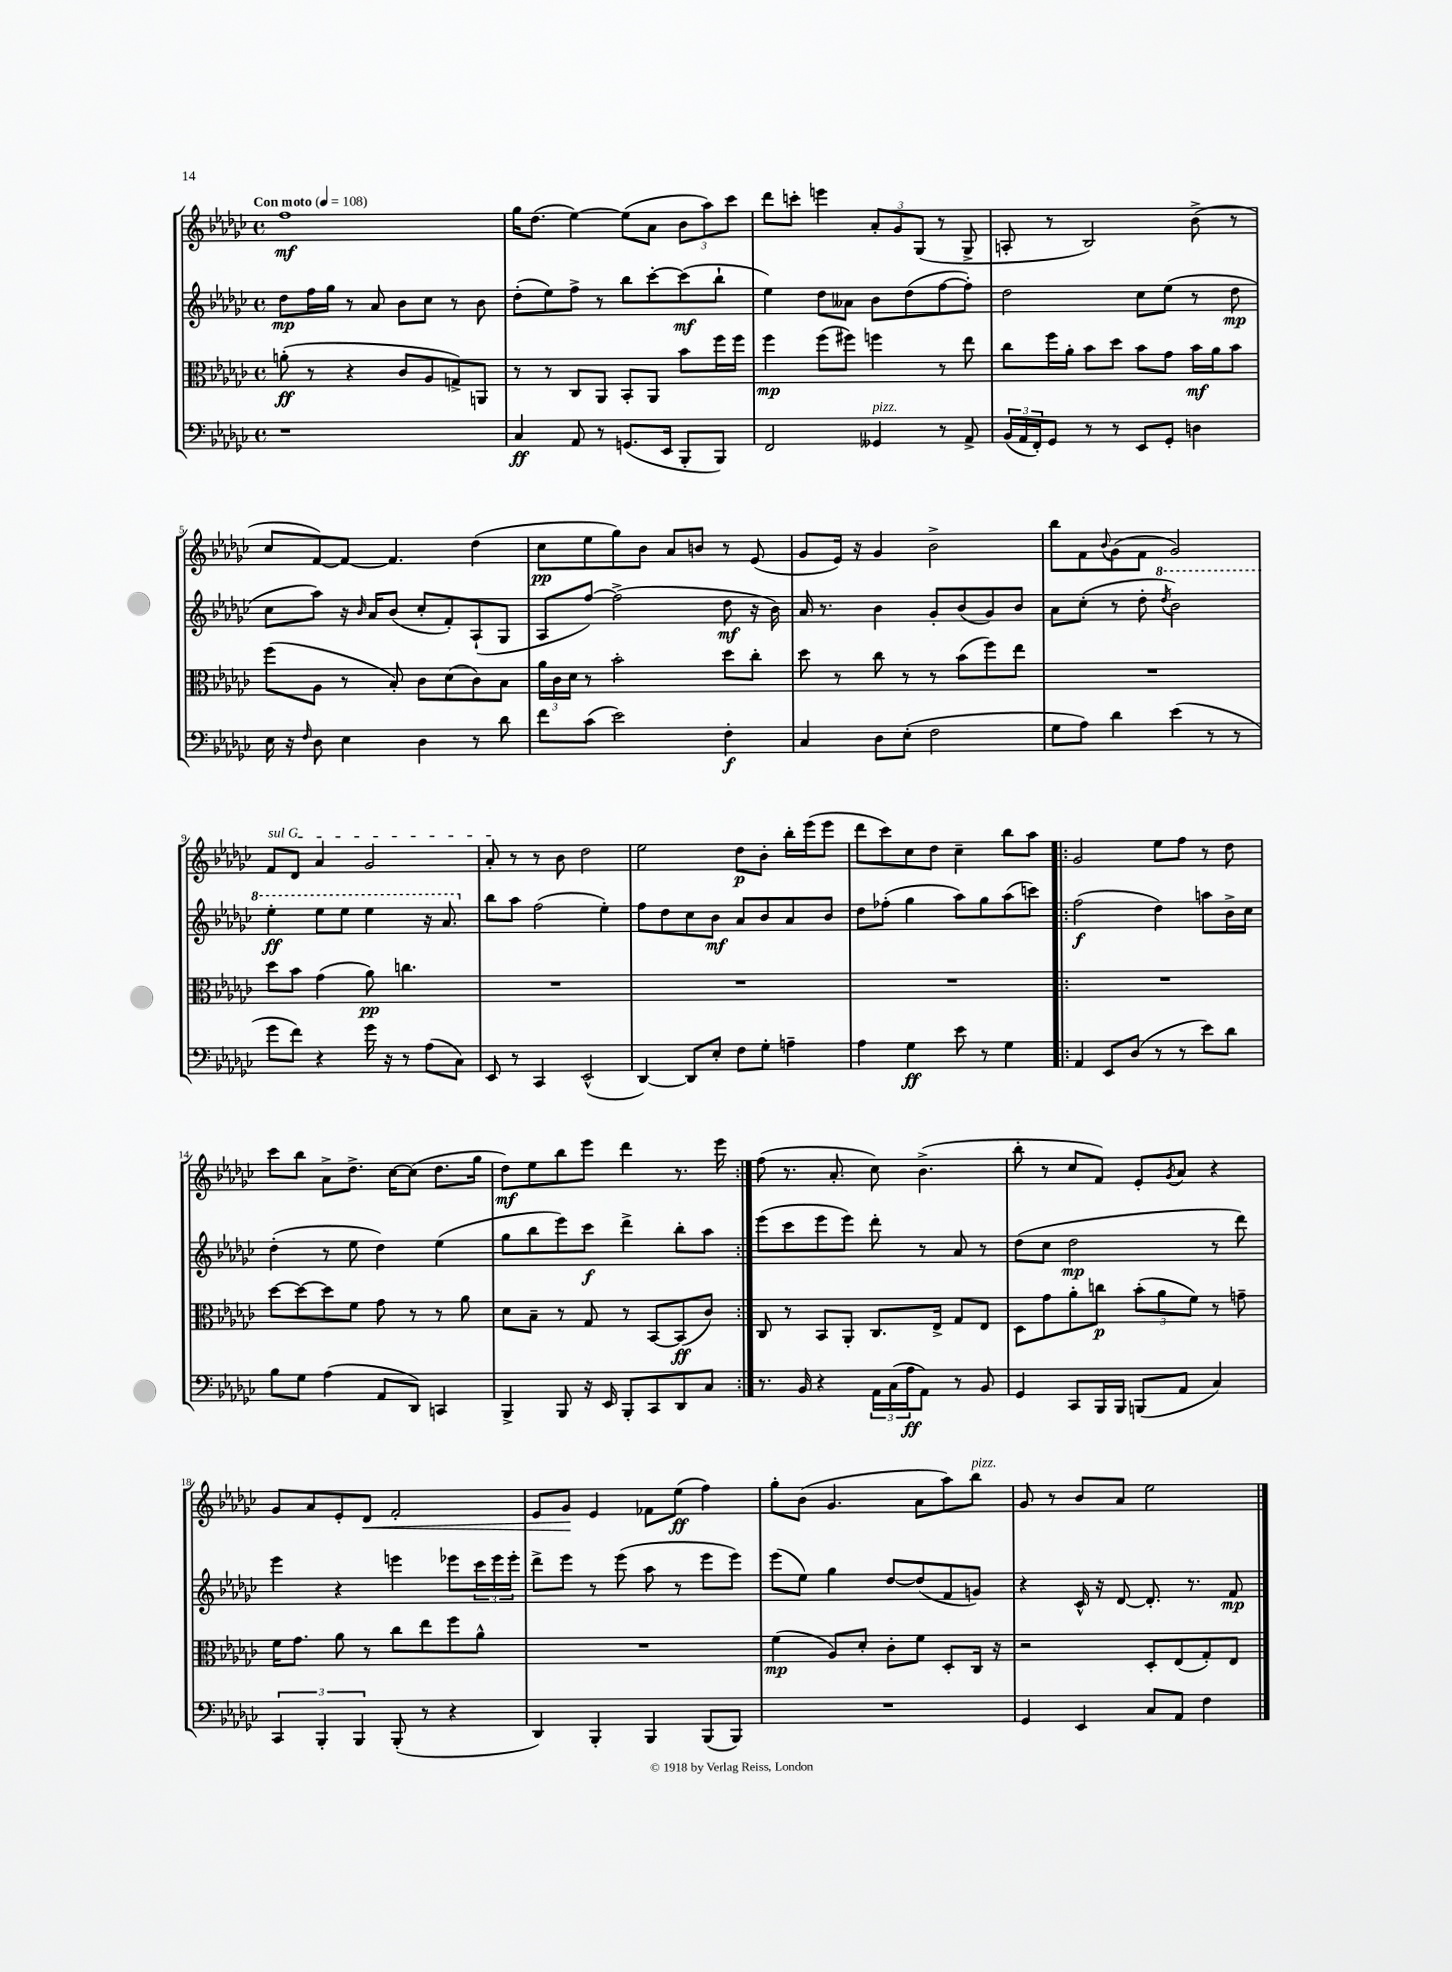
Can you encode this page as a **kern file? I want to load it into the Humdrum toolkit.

**kern	**kern	**kern	**kern
*staff4	*staff3	*staff2	*staff1
*clefF4	*clefC3	*clefG2	*clefG2
*k[b-e-a-d-g-c-]	*k[b-e-a-d-g-c-]	*k[b-e-a-d-g-c-]	*k[b-e-a-d-g-c-]
*M4/4	*M4/4	*M4/4	*M4/4
*met(c)	*met(c)	*met(c)	*met(c)
*MM108	*MM108	*MM108	*MM108
1r	(8a'	8dd-	1ff
.	8r	16ff	.
.	.	16gg-	.
.	4r	8r	.
.	.	8a-	.
.	8c-	8b-	.
.	8A-	8cc-	.
.	8G^)	8r	.
.	8AA	8b-	.
=	=	=	=
4C-	8r	(8dd-'	16gg-
.	.	.	(8.dd-
.	8r	8ee-)	.
8AA-	8C-	8ff^	[4ee-)
8r	8AA-	8r	.
(8.GG	8BB-'	8bb-	(8ee-]
.	8AA-	[8ccc-'	8a-
16EE-	.	.	.
8BBB-'	8b-	(8ccc-]	12b-
.	.	.	12aa-)
8BBB-)	16ff	8bb-`	.
.	.	.	12ccc-
.	16ff	.	.
=	=	=	=
2FF	4ff	4ee-)	8ddd-
.	.	.	8ccc'
.	(8ff	8dd-	4eee
.	8ff#)	8a--	.
4GG--	4ff	8b-	12a-'
.	.	.	12g-
.	.	(8dd-	.
.	.	.	(12G-
8r	8r	[8ff	8r
8AA-^	8ee-	8ff'])	8G-^
=	=	=	=
(24BB-	8cc-	2dd-	8A'
24AA-	.	.	.
24FF')	.	.	.
8GG-	16ff	.	8r
.	16a-'	.	.
8r	8b-	.	2B-)
8r	8dd-	.	.
8EE-	8b-	8cc-	.
8GG-'	8g-	(8ee-	.
4D	16b-	8r	(8b-^
.	16a-	.	.
.	8b-	8dd-	8r
=	=	=	=
16E-	(8ff	8cc-	8cc-
16r	.	.	.
16qqF	.	.	.
8D-	8A-	8aa-)	[8f)
4E-	8r	16r	8f_
.	.	16qqb-	.
.	.	16a-	.
.	8B-')	(8b-	4.f]
4D-	8c-	8cc-'	.
.	(8d-	8f')	.
8r	8c-)	(8A-`	(4dd-
8d-	8B-	8G-	.
=	=	=	=
8f	24a-	8A-	8cc-
.	24c-	.	.
.	24d-	.	.
(8c-	8r	[8ff)	8ee-
2e-)	2b-'	(2ff^]	8gg-)
.	.	.	8b-
.	.	.	8a-
.	.	.	8b
4F'	8dd-	8dd-	8r
.	8cc-'	16r	(8e-
.	.	16b-)	.
=	=	=	=
4C-	8dd-	16a-	8g-
.	.	8.r	.
.	8r	.	16e-)
.	.	.	16r
8D-	8cc-	4b-	4g-
(8E-'	8r	.	.
2F	8r	8g-'	2b-^
.	(8b-	(8b-	.
.	8ff)	8g-)	.
.	8ee-	8b-	.
=	=	=	=
8G-	1r	8a-	8bb-
8A-)	.	(8cc-'	8f
.	.	.	8qqb-
4d-	.	8r	(8g-
.	.	8dd-'	8f
.	.	8qddd-	.
(4e-	.	2bb-)	2g-)
8r	.	.	.
8r	.	.	.
=	=	=	=
8g-	8dd-	4eee-'	8f
8f)	8b-	.	8d-
4r	(4g-	8eee-	4a-
.	.	8eee-	.
16g-	8a-)	4eee-	2g-
16r	.	.	.
8r	4.cc	.	.
(8A-	.	16r	.
.	.	8.aa-	.
8C-)	.	.	.
=	=	=	=
8EE-	1r	8bb-	8a-'
8r	.	8aa-	8r
4CC-	.	(2ff	8r
.	.	.	8b-
(2EE-^^	.	.	2dd-
.	.	4ee-')	.
=	=	=	=
[4DD-)	1r	8ff	2ee-
.	.	8dd-	.
8DD-]	.	8cc-	.
8E-'	.	8b-	.
8F	.	8a-	8dd-
8G-'	.	8b-	8b-'
4A~	.	8a-	16bb-'
.	.	.	(16eee-
.	.	8b-	8eee-
=	=	=	=
4A-	1r	8dd-	8ddd-
.	.	(8ff-'	8ccc-)
4G-	.	4gg-	8cc-
.	.	.	8dd-
8e-	.	8aa-)	4cc-~
8r	.	8gg-	.
4G-	.	(8aa-	8bb-
.	.	8ccc)	8aa-
=!|:	=!|:	=!|:	=!|:
4AA-	1r	(2ff	2g-
8EE-	.	.	.
(8D-	.	.	.
8r	.	4dd-)	8ee-
8r	.	.	8ff
8e-)	.	8aa	8r
8d-	.	16b-^	8dd-
.	.	16cc-	.
=	=	=	=
8B-	[8dd-	(4dd-'	8ccc-
8G-	8dd-_	.	8bb-
(4A-	8dd-]	8r	8a-^
.	8f	8ee-	8.dd-^
8AA-	8g-	4dd-)	.
.	.	.	[16cc-
8DD-)	8r	.	(8cc-]
4CC	8r	(4ee-	8.dd-
.	8a-	.	.
.	.	.	16gg-
=	=	=	=
4BBB-^	8d-	8gg-	8dd-)
.	8B-~	8bb-	8ee-
8BBB-	8r	8eee-)	8bb-
16r	8G-	8ccc-	8eee-
16EE-	.	.	.
8BBB-'	8r	4ddd-^	4ddd-
8CC-	[8BB-	.	.
8DD-	(8BB-]	8bb-'	8.r
8C-	8c-)	8aa-	.
.	.	.	16eee-
=:|!	=:|!	=:|!	=:|!
8.r	8C-	(8eee-	(8ff
.	8r	8ccc-	8.r
16BB-	.	.	.
4r	8BB-	8eee-	.
.	.	.	8.a-'
.	8AA-'	8eee-)	.
24AA-	8.C-	8ddd-'	8cc-)
(24C-	.	.	.
24A-	.	.	.
8AA-)	.	8r	(4.b-^
.	16E-^	.	.
8r	8G-	8a-	.
8BB-	8E-	8r	.
=	=	=	=
4GG-	8D-	(8dd-	8bb-'
.	8g-	8cc-	8r
8CC-	8a-'	2dd-	8cc-
16BBB-	8cc	.	8f)
16BBB-	.	.	.
(8BBB	(12b-'	.	8e-'
.	12a-	.	.
.	.	.	8qg-
8AA-	.	.	8a-
.	12f)	.	.
4C-)	8r	8r	4r
.	8g~	8ddd-)	.
=	=	=	=
6CC-	16f	4eee-	8g-
.	8.g-	.	.
.	.	.	8a-
6BBB-'	.	.	.
.	8a-	4r	8e-'
6BBB-	.	.	.
.	8r	.	8d-
(8BBB-'	8cc-	4eee	2f'
8r	8ee-	.	.
4r	8ff	8eee-	.
.	8a-^^	24ccc-	.
.	.	24eee-	.
.	.	24eee-'	.
=	=	=	=
4DD-)	1r	8ddd-^	8e-
.	.	8eee-	8g-
4BBB-'	.	8r	4e-
.	.	(8eee-	.
4BBB-	.	8aa-	8f-
.	.	8r	(8ee-
(8BBB-	.	8eee-	4ff)
8BBB-)	.	8eee-)	.
=	=	=	=
1r	(4f	(8eee-	8gg-'
.	.	8ee-)	(8b-
.	8A-)	4gg-	4.g-
.	8d-'	.	.
.	8c-'	[8dd-	.
.	8f	(8dd-]	8a-
.	8D-'	8f	8aa-)
.	16C-	8g)	8bb-
.	16r	.	.
=	=	=	=
4GG-	2r	4r	8g-
.	.	.	8r
4EE-	.	16c-^^	8b-
.	.	16r	.
.	.	[8d-	8a-
8C-	8D-'	8.d-']	2ee-
8AA-	(8E-	.	.
.	.	8.r	.
4F	8G-')	.	.
.	8E-	8f	.
==	==	==	==
*-	*-	*-	*-
